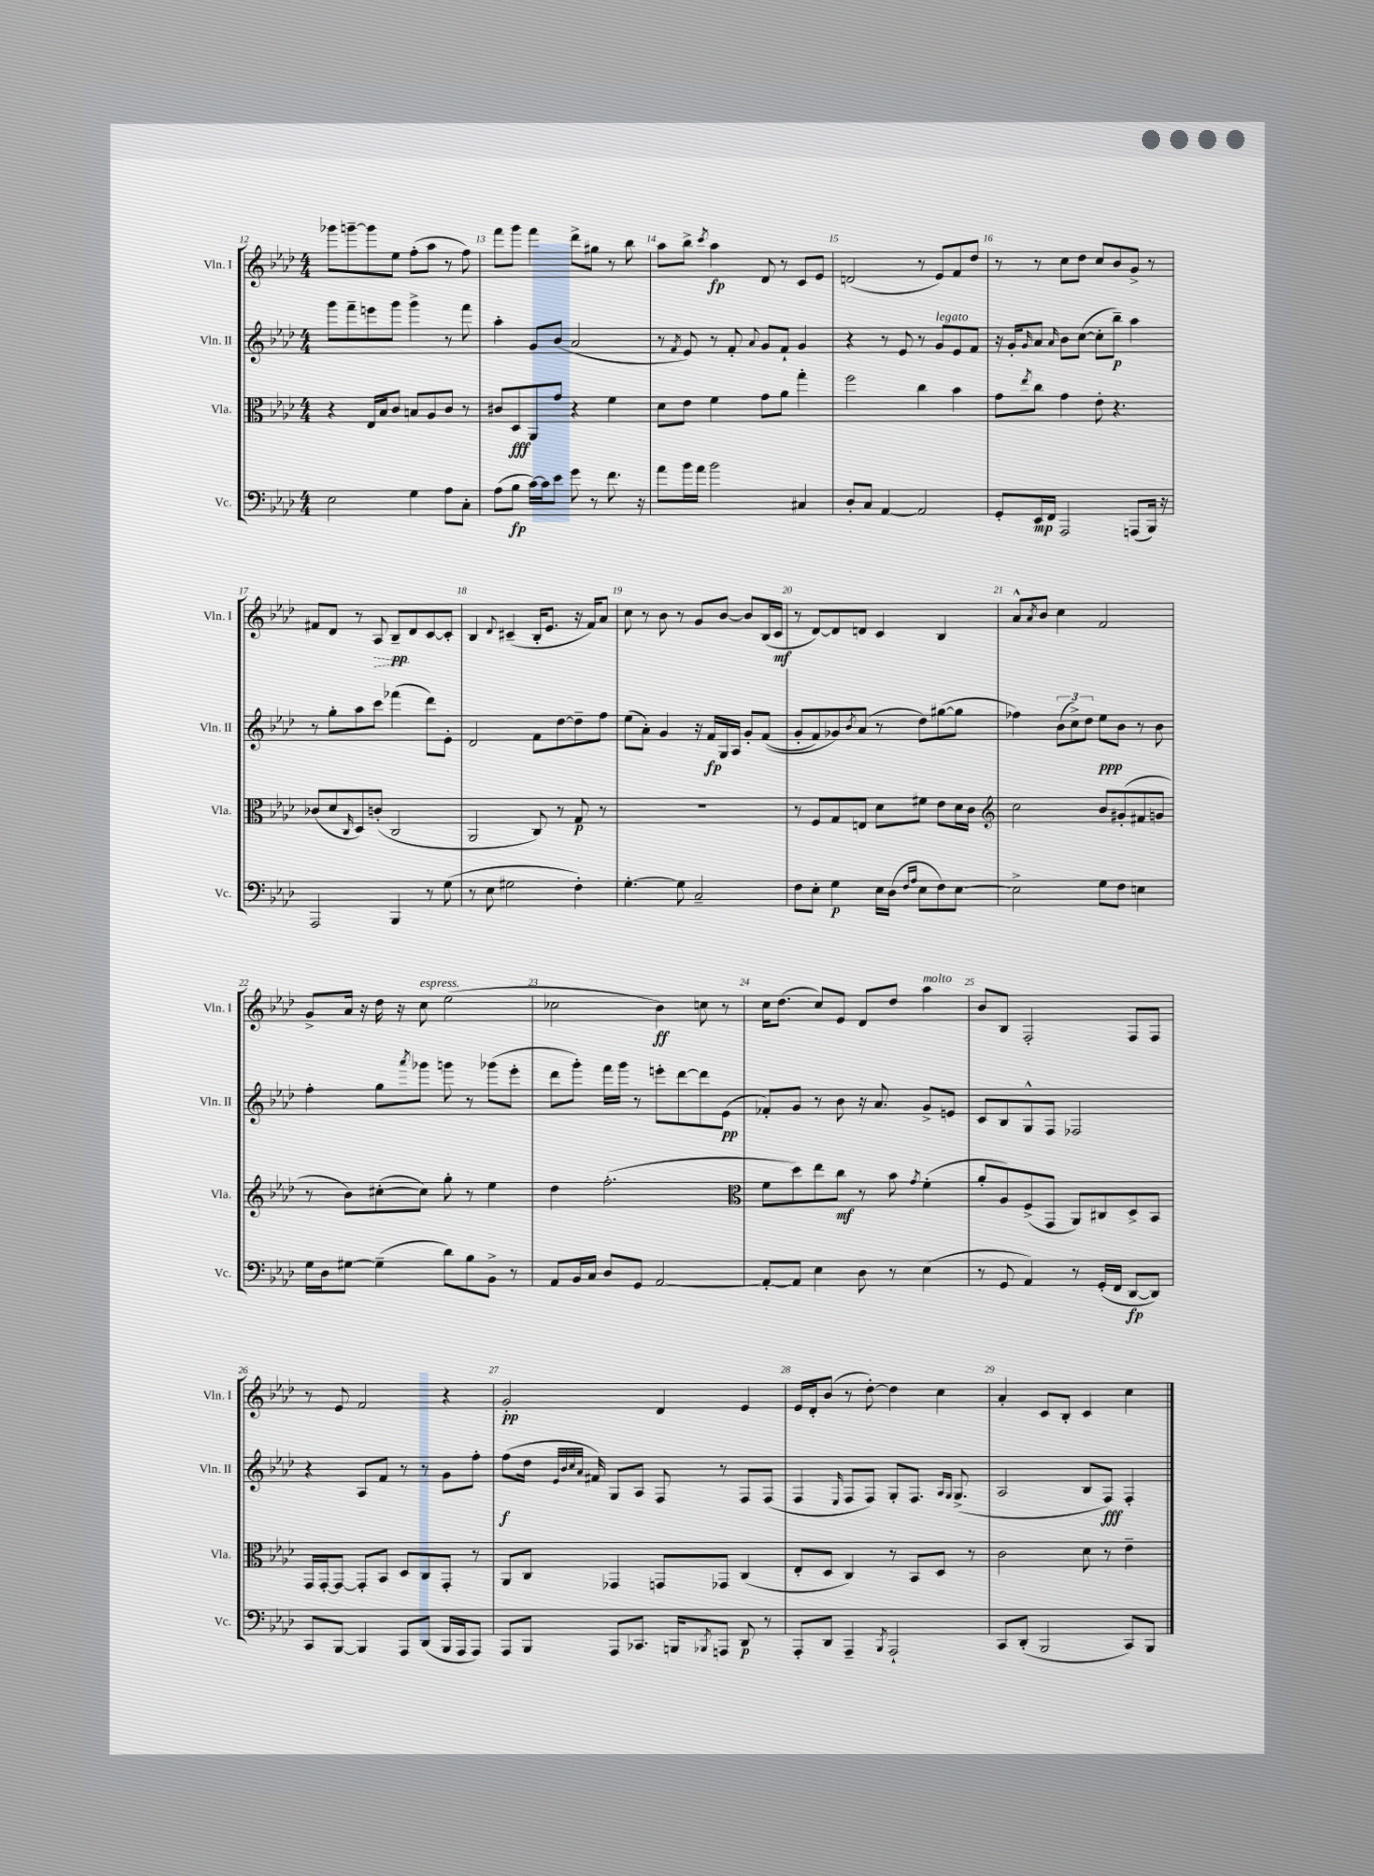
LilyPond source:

<<
\new StaffGroup <<
\new Staff = "s0" \with { instrumentName = "Vln. I" shortInstrumentName = "Vln. I" } {
    \clef treble \key aes \major \numericTimeSignature \time 4/4
    ges'''8 g'''8~-- g'''8 ees''8 f''8-.( aes''8 r8 f''8) |
    f'''8 g'''8 f'''4 des'''8-> gis''8 r8 bes''8 |
    aes''8 bes''8-> \acciaccatura { c'''8 } aes''4\fp des'8 r8 c'8 ees'8 |
    d'2( r8 ees'8) f'8 des''8 |
    r8 r8 c''8 des''8 c''8 bes'8 g'8-> r8 |
    fis'8 des'8 r8 \once \override Hairpin.style = #'dashed-line aes8\> bes8--\pp\! des'8 c'8~ c'8-. |
    bes4 \appoggiatura { des'8 } cis'4--( bes16-. ees'8. r16 f'16) aes'8 |
    c''8 r8 bes'8 r8 g'8 bes'8~ bes'8 bes16( c'16\mf |
    r8 des'8~) des'8 d'8 c'4 bes4 |
    aes'8-^ \acciaccatura { aes'8 } bes'8 c''4 f'2 |
    g'8-> aes'16 r16 des''16 r16 c''8^\markup { \italic "espress." } ees''2( |
    ces''2 bes'4\ff) c''8 r8 |
    c''16 des''8.( c''8) ees'8 des'8 des''8 aes''4^\markup { \italic "molto" } |
    bes'8 bes8 f2-. f8 f8 |
    r8 ees'8 f'2 r4 |
    g'2-.\pp des'4 ees'4 |
    ees'16 des'16-. bes'8( r8 des''8~-.) des''4 c''4 |
    aes'4-. c'8 bes8-. c'4 c''4 \bar "|." |
}
\new Staff = "s1" \with { instrumentName = "Vln. II" shortInstrumentName = "Vln. II" } {
    \clef treble \key aes \major \numericTimeSignature \time 4/4
    g'''8 f'''8-- e'''8 g'''8 g'''4-> r8 f'''8 |
    aes''4-. g'8 bes'8( aes'2 |
    r8 \acciaccatura { f'8 } ees'8) r8 f'8-. \appoggiatura { aes'8 } g'8 f'8-! g'4 |
    r4 r8 ees'8 r8 g'8^\markup { \italic "legato" } ees'8 f'8 |
    r16 g'16-. \grace { g'16 } aes'8 \grace { aes'16 } bes'8 c''8~( c''8-. bes''8--\p) aes''4 |
    r8 g''8-. aes''8 c'''8 fes'''4( des'''8) ees'8-. |
    des'2 f'8 des''8~ des''8-- f''8 |
    ees''8( aes'8-.) g'4 r16 f'16\fp g16 aes16 g'8-. f'8(\( |
    g'8-. f'8) ges'8\) \acciaccatura { bes'8 } aes'8( r8 des''8) gis''8~( gis''8 |
    fes''4) \tuplet 3/2 { bes'8( c''8->) des''8 } ees''8\ppp bes'8 r8 bes'8 |
    f''4-. g''8 \acciaccatura { aes'''8 } ges'''8 g'''8 r8 ges'''8( ees'''8-. |
    des'''8 g'''8-.) f'''16 g'''16 r8 e'''8-. des'''8~ des'''8 ees'8\pp( |
    fes'8-.) g'8 r8 bes'8 r16 aes'8. g'8-> e'8 |
    c'8 bes8 g8-^ f8 fes2 |
    r4 aes8 f'8 r8 r8 g'8 f''8-. |
    f''8\f( des''16 \grace { ees'32 bes'32 c''32 aes'32 } fis'16) g8 aes8 f8 r8 f8 f8( |
    f4 \grace { ees16 } f8 f8) g8-. f8. \grace { aes16 g16 } g8.->( |
    aes2 bes8 f8\fff) f4-. \bar "|." |
}
\new Staff = "s2" \with { instrumentName = "Vla." shortInstrumentName = "Vla." } {
    \clef alto \key aes \major \numericTimeSignature \time 4/4
    r4 ees16 bes16 c'8 b8 aes8 c'8 r8 |
    cis'8 des8\fff aes,8 g'8 r4 f'4 |
    des'8 ees'8 f'4 g'8 aes'8 g''4-. |
    f''2 c''4 bes'4 |
    g'8 \acciaccatura { ees''8 } c''8 g'4 ees'8-. r4. |
    ces'8( des'8 \grace { c16 } des8) c'8-.( c2 |
    aes,2 c8) r8 g8\p r8 |
    R1 |
    r8 f8 g8 e8 des'8 fis'8 ees'8 des'16 c'16 |
    \clef treble c''2 bes'8 gis'8-.( fis'8 g'8 |
    r8 bes'8) cis''8~-.( cis''8) g''8-. r8 ees''4 |
    des''4 f''2.-.( |
    \clef alto f'8 des''8) ees''8 c''8\mf r8 bes'8 \acciaccatura { g'8 } f'4-.( |
    aes'8-. aes8) f8->( g,8 aes,8) cis8 des8-> bes,8 |
    g,16 g,16~-. g,8~ g,8-. bes,8 des8 c8 g,8-. r8 |
    aes,8 c8 ges,4 g,8 ges,8 c4( |
    ees8-. des8 c4) r8 bes,8 des8 r8 |
    c'2 des'8 r8 ees'4-- \bar "|." |
}
\new Staff = "s3" \with { instrumentName = "Vc." shortInstrumentName = "Vc." } {
    \clef bass \key aes \major \numericTimeSignature \time 4/4
    ees2 g4 aes8 c8-. |
    aes8( bes8\fp c'16~) c'16 ees'8 g'8 r8 f'8. r16 |
    aes'8 bes'16 aes'16 bes'2 cis4 |
    des8-. c8 aes,4~ aes,2 |
    g,8-. ees,16\mp f,16 aes,,2 a,,8( bes,,16) r16 |
    aes,,2 bes,,4 r8 g8( |
    r8 ees8 gis2 f4-.) |
    g4.~-. g8 c2-- |
    f8 ees8-. g4\p ees16 des16( \grace { f16 aes16 } ees8 f8) ees8~ |
    ees2-> g8 f8 e4 |
    g16 des16 gis8~ gis4--( des'8) bes8 bes,8-> r8 |
    aes,8 bes,16 c16 des8 g,8 aes,2~ |
    aes,8~-. aes,8 ees4 des8 r8 ees4( |
    r8 g,8 aes,4) r8 g,16-.( f,16 des,8~\fp des,8) |
    c,8 bes,,8~ bes,,4 aes,,8 des,8( bes,,16 aes,,16 aes,,8) |
    aes,,8 bes,,8 aes,,8 ces,8. b,,16 \acciaccatura { bes,,8 } a,,8 des,8\p r8 |
    aes,,8-. des,8 aes,,4-- \acciaccatura { bes,,8 } aes,,2-! |
    c,8 des,8-.( bes,,2 c,8) bes,,8 \bar "|." |
}
>>
>>
\layout { \context { \Score currentBarNumber = #12 \override BarNumber.break-visibility = ##(#f #t #t) barNumberVisibility = #all-bar-numbers-visible } }
